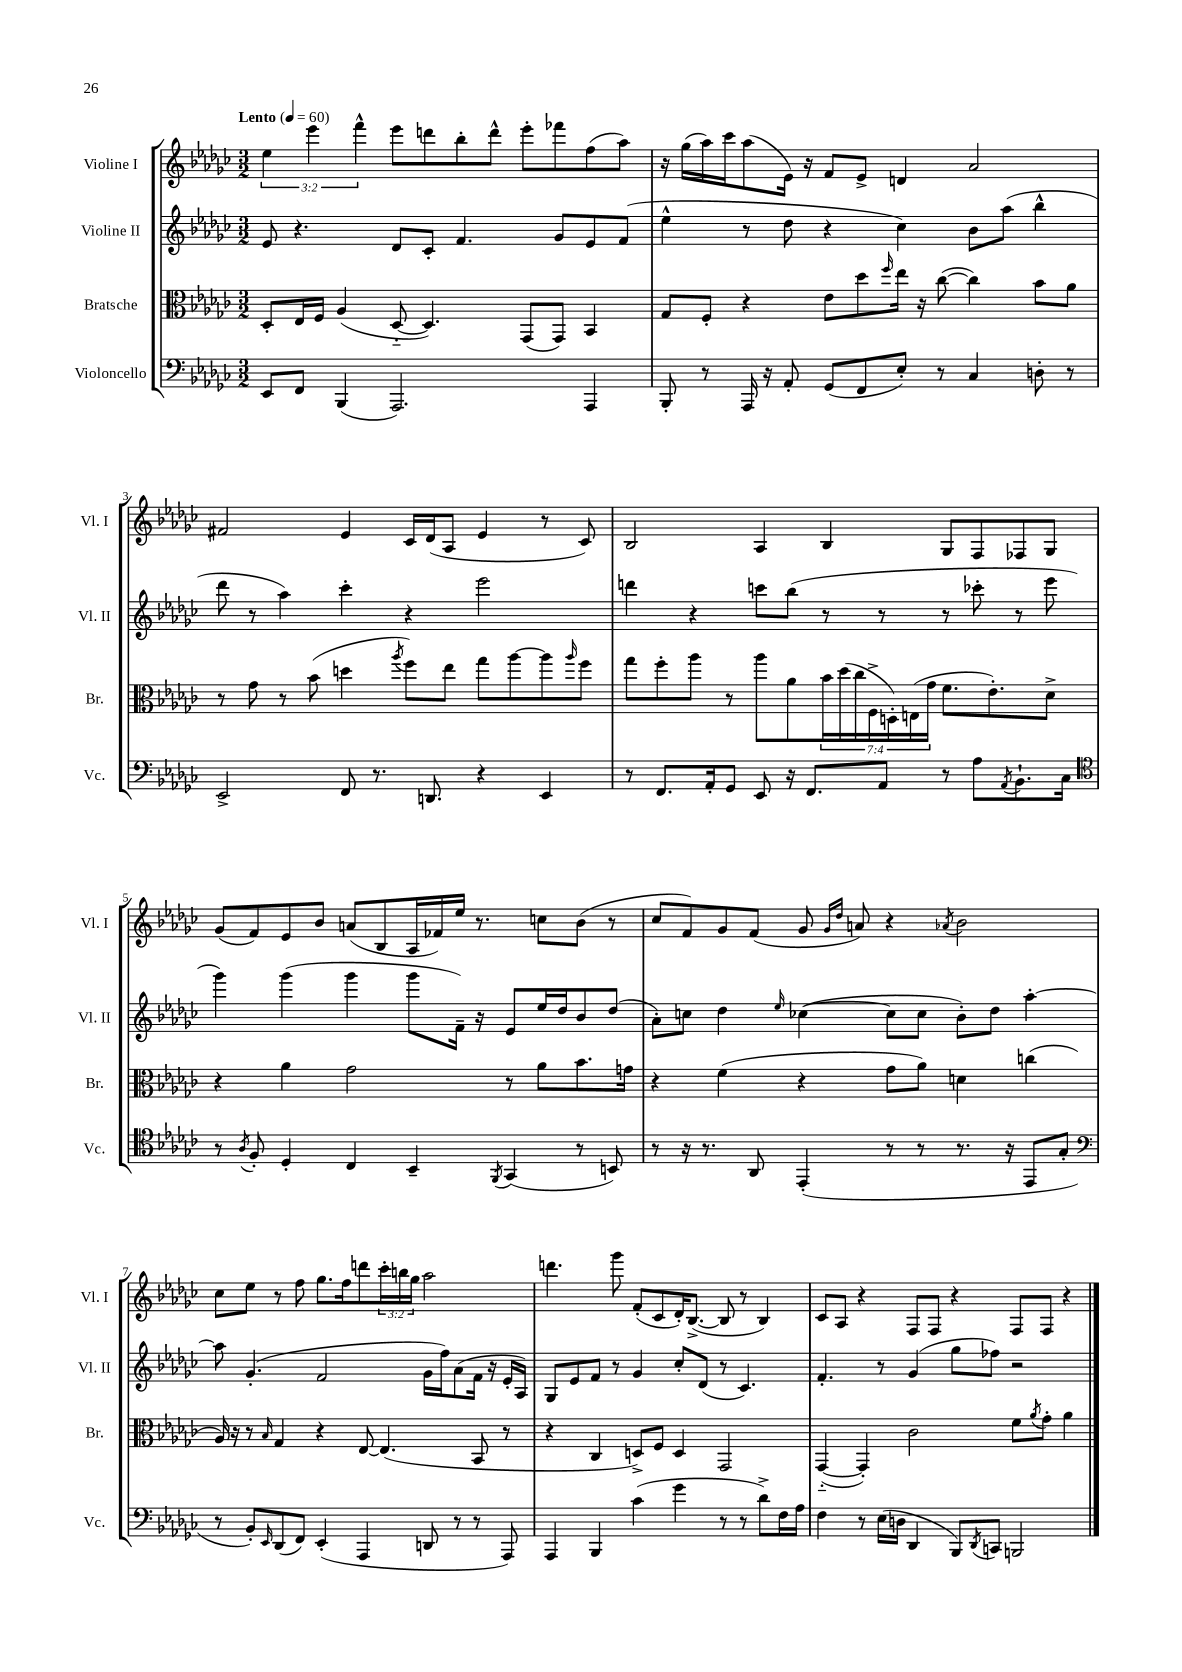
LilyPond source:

<<
\new StaffGroup <<
\new Staff = "s0" \with { instrumentName = "Violine I" shortInstrumentName = "Vl. I" } {
    \clef treble \key ges \major \numericTimeSignature \time 3/2 \override Staff.TupletNumber.text = #tuplet-number::calc-fraction-text \tempo "Lento" 4 = 60
    \tuplet 3/2 { ees''4 ees'''4 f'''4-^ } ees'''8 d'''8 bes''8-. d'''8-^ ees'''8-. fes'''8 f''8( aes''8) |
    r16 ges''16( aes''16) ces'''16 aes''8( ees'16) r16 f'8 ees'8-> d'4 aes'2 |
    fis'2 ees'4 ces'16 des'16( aes8 ees'4 r8 ces'8) |
    bes2 aes4 bes4 ges8 f8 fes8 ges8 |
    ges'8( f'8) ees'8 bes'8 a'8( bes8 aes16 fes'16) ees''16 r8. c''8 bes'8( r8 |
    ces''8 f'8) ges'8 f'8( ges'8 \grace { ges'16 des''16 } a'8) r4 \acciaccatura { aes'8 } bes'2 |
    ces''8 ees''8 r8 f''8 ges''8. f''16 d'''8 \tuplet 3/2 { ces'''16-. b''16 ges''16 } aes''2 |
    d'''4. ges'''8 f'8-.( ces'8 des'16-.) bes8.~->( bes8 r8 bes4) |
    ces'8 aes8 r4 f8 f8 r4 f8 f8 r4 \bar "|." |
}
\new Staff = "s1" \with { instrumentName = "Violine II" shortInstrumentName = "Vl. II" } {
    \clef treble \key ges \major \numericTimeSignature \time 3/2
    ees'8 r4. des'8 ces'8-. f'4. ges'8 ees'8 f'8( |
    ees''4-^ r8 des''8 r4 ces''4) bes'8 aes''8( bes''4-^ |
    des'''8 r8 aes''4) ces'''4-. r4 ees'''2 |
    d'''4 r4 c'''8 bes''8( r8 r8 r8 ces'''8-. r8 ees'''8 |
    ges'''4) ges'''4( ges'''4 ges'''8 f'16--) r16 ees'8 ees''16 des''16 bes'8 des''8( |
    aes'8-.) c''8 des''4 \grace { ees''16 } ces''4~( ces''8 ces''8 bes'8-.) des''8 aes''4~-. |
    aes''8 ges'4.-.( f'2 ges'16 f''16) aes'8( f'16 r16 ees'16-. aes16) |
    ges8 ees'8 f'8 r8 ges'4 ces''8-. des'8( r8 ces'4.) |
    f'4.-. r8 ges'4( ges''8 fes''8) r2 \bar "|." |
}
\new Staff = "s2" \with { instrumentName = "Bratsche" shortInstrumentName = "Br." } {
    \clef alto \key ges \major \numericTimeSignature \time 3/2 \override Staff.TupletNumber.text = #tuplet-number::calc-fraction-text
    des8-. ees16 f16 aes4( des8~-_ des4.) ges,8( ges,8) bes,4 |
    ges8 f8-. r4 ees'8 des''8 \grace { f''16 } ees''16 r16 ces''8~( ces''4) bes'8 aes'8 |
    r8 ges'8 r8 bes'8( d''4 \acciaccatura { aes''8 } f''8) ees''8 ges''8 aes''8~ aes''8 \grace { aes''16 } f''8 |
    ges''8 f''8-. aes''8 r8 aes''8 aes'8 \tuplet 7/4 { bes'16 des''16( ces''16 f16-> d16-.) e16( ges'16 } f'8. ees'8.-.) des'8-> |
    r4 aes'4 ges'2 r8 aes'8 bes'8. g'16 |
    r4 f'4( r4 ges'8 aes'8) d'4 c''4( |
    aes16) r16 r8 \grace { bes16 } ges4 r4 ees8~ ees4.( bes,8 r8 |
    r4 ces4 d8->) f8 d4 ges,2 |
    ges,4~-_( ges,4-.) ces'2 f'8 \acciaccatura { aes'8 } ges'8-. aes'4 \bar "|." |
}
\new Staff = "s3" \with { instrumentName = "Violoncello" shortInstrumentName = "Vc." } {
    \clef bass \key ges \major \numericTimeSignature \time 3/2
    ees,8 f,8 bes,,4( aes,,2.) aes,,4 |
    bes,,8-. r8 aes,,16 r16 aes,8-. ges,8( f,8 ees8-.) r8 ces4 d8-. r8 |
    ees,2-> f,8 r8. d,8. r4 ees,4 |
    r8 f,8. aes,16-. ges,8 ees,8 r16 f,8. aes,8 r8 aes8 \acciaccatura { aes,8 } bes,8.-! ces16 |
    \clef tenor r8 \acciaccatura { aes8 } f8-. des4-. ces4 bes,4-- \acciaccatura { f,8 } ges,4( r8 b,8) |
    r8 r16 r8. aes,8 ees,4-.( r8 r8 r8. r16 ees,8 ges8-. |
    \clef bass r8 bes,8-.) \grace { ees,16 } des,8( f,8) ees,4-.( aes,,4 d,8 r8 r8 aes,,8) |
    aes,,4 bes,,4 ces'4( ges'4 r8 r8 des'8->) f16 aes16 |
    f4 r8 ees16( d16 des,4 bes,,8) \acciaccatura { des,8 } c,8 b,,2 \bar "|." |
}
>>
>>
